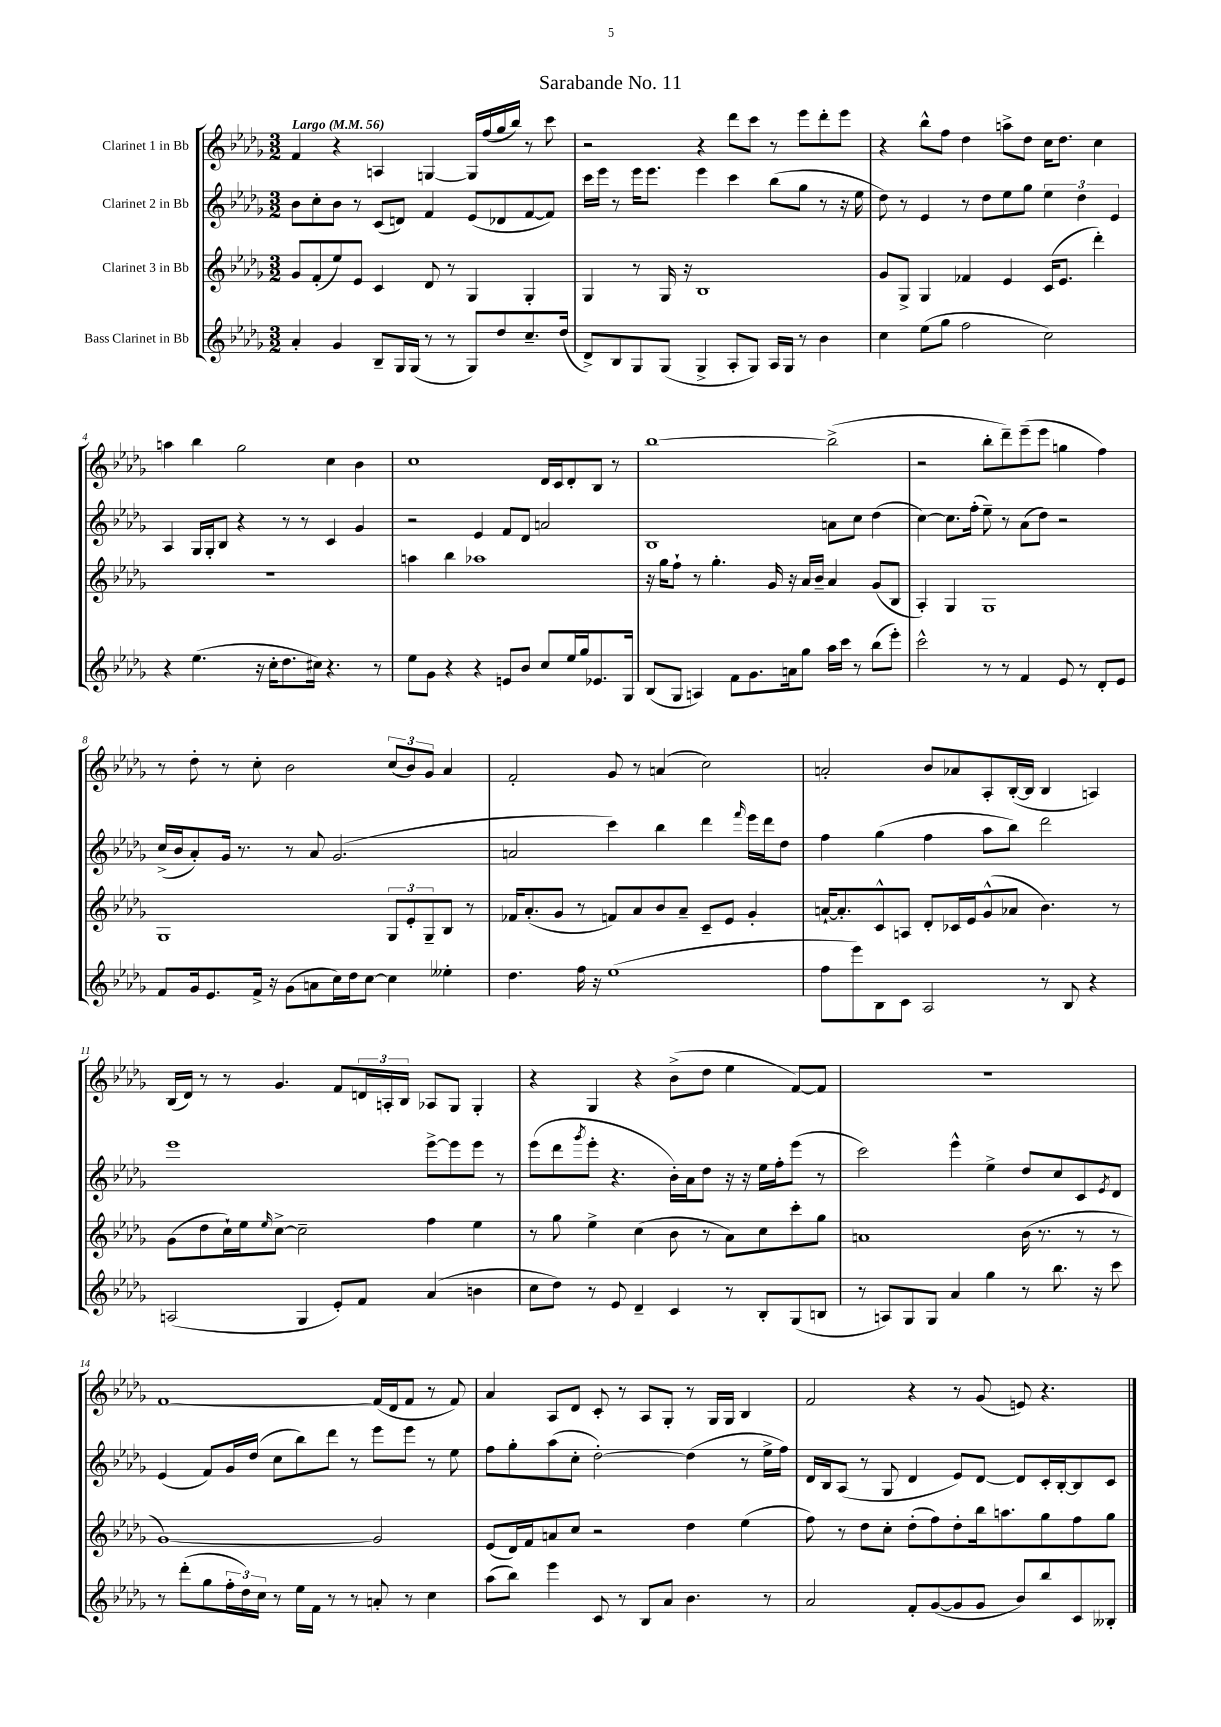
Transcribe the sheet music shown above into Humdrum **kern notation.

**kern	**kern	**kern	**kern
*staff4	*staff3	*staff2	*staff1
*clefG2	*clefG2	*clefG2	*clefG2
*k[b-e-a-d-g-]	*k[b-e-a-d-g-]	*k[b-e-a-d-g-]	*k[b-e-a-d-g-]
*M3/2	*M3/2	*M3/2	*M3/2
*MM56	*MM56	*MM56	*MM56
4a-'	8g-	8b-	4f
.	(8f'	8cc'	.
4g-	8ee-)	8b-	4r
.	8e-	8r	.
8B-~	4c	(8c	4A
16G-	.	8d)	.
(16G-	.	.	.
8r	8d-	4f	[4G
8r	8r	.	.
8G-)	4G-	(8e-	16G]
.	.	.	(16ff
8dd-	.	8d-	16gg-
.	.	.	16bb-)
8.cc~	4G-'	[8f	8r
.	.	8f])	8ccc
(16dd-	.	.	.
=	=	=	=
8d-^)	4G-	16ccc	2r
.	.	16eee-	.
8B-	.	8r	.
8G-	8r	16eee-	.
.	.	8.eee-	.
(8G-	16G-	.	.
.	16r	.	.
4G-^	1B-	4eee-	4r
8A-'	.	4ccc	8ddd-
8G-)	.	.	8ccc
16A-	.	(8bb-	8r
16G-	.	.	.
8r	.	8gg-	8eee-
4b-	.	8r	8ddd-'
.	.	16r	8eee-
.	.	16ee-	.
=	=	=	=
4cc	8g-	8dd-)	4r
.	8G-^	8r	.
(8ee-	4G-	4e-	8bb-^^
8gg-	.	.	8ff
2ff	4f-	8r	4dd-
.	.	8dd-	.
.	4e-	8ee-	8aa^
.	.	8gg-	8dd-
2cc)	(16c	6ee-	16cc
.	8.e-	.	8.dd-
.	.	6dd-	.
.	4ddd-')	.	4cc
.	.	6e-	.
=	=	=	=
4r	1.r	4A-	4aa
(4.ee-	.	16G-	4bb-
.	.	16G-'	.
.	.	8B-	.
.	.	4r	2gg-
16r	.	.	.
16cc'	.	.	.
8.dd-	.	8r	.
.	.	8r	.
16cc#)	.	.	.
4.r	.	4c	4cc
.	.	4g-	4b-
8r	.	.	.
=	=	=	=
8ee-	4aa	2r	1cc
8g-	.	.	.
4r	4bb-	.	.
4r	1aa-	4e-	.
8e	.	8f	.
8b-	.	8d-	.
8cc	.	2a	16d-
.	.	.	16c
16ee-	.	.	8d-'
16gg-	.	.	.
8.e-	.	.	8B-
.	.	.	8r
16G-	.	.	.
=	=	=	=
(8B-	16r	1B-	[1bb-
.	16gg-	.	.
8G-	8ff`	.	.
4A)	8r	.	.
.	4.gg-'	.	.
8f	.	.	.
8.g-	.	.	.
.	16g-	.	.
16a	16r	.	.
8gg-	16a-	.	.
.	16b-~	.	.
16aa-	4a-	8a	(2bb-^]
16ccc	.	.	.
8r	.	8cc	.
(8bb-	(8g-	(4dd-	.
8eee-')	8B-	.	.
=	=	=	=
2ccc^^	4A-')	[4cc)	2r
.	4G-	8.cc]	.
.	.	(16ff'	.
8r	1G-	8ee-~)	8bb-'
8r	.	8r	8ddd-~)
4f	.	(8a-	(8eee-~
.	.	8dd-)	8eee-
8e-	.	2r	4gg
8r	.	.	.
8d-'	.	.	4ff)
8e-	.	.	.
=	=	=	=
8f	1G-	(16cc^	8r
.	.	16b-	.
16g-	.	8a-')	8dd-'
8.e-	.	.	.
.	.	16g-	8r
.	.	8.r	.
16f^	.	.	8cc'
16r	.	.	.
(8g-	.	8r	2b-
8a	.	8a-	.
16cc)	.	(2.g-	.
16dd-	.	.	.
[8cc	.	.	.
4cc]	12G-	.	(12cc
.	12e-'	.	12b-)
.	12G-~	.	12g-
4ee--'	8B-	.	4a-
.	8r	.	.
=	=	=	=
4.dd-	16f-	2a	2f'
.	(8.a-'	.	.
.	8g-	.	.
16ff	8r	.	.
16r	.	.	.
(1ee-	8f)	4ccc)	8g-
.	8a-	.	8r
.	8b-	4bb-	(4a
.	8a-~	.	.
.	8c~	4ddd-	2cc)
.	8e-	.	.
.	.	16qqfff	.
.	4g-'	16eee-	.
.	.	16ddd-	.
.	.	8dd-	.
=	=	=	=
8ff	[16a`	4ff	2a'
.	8.a']	.	.
8eee-)	.	.	.
8B-	8c^^	(4gg-	.
8c	8A	.	.
2A-	8d-'	4ff	8b-
.	16c-	.	8a-
.	16e-	.	.
.	(8g-^^	8aa-	8A-'
.	8a-	8bb-)	([16B-'
.	.	.	16B-]
8r	4.b-)	2ddd-	4B-
8B-	.	.	.
4r	.	.	4A)
.	8r	.	.
=	=	=	=
(2A	(8g-	1eee-	(16B-
.	.	.	16d-)
.	8dd-	.	8r
.	16cc`)	.	8r
.	16ee-	.	.
.	16qqee-	.	.
.	[8cc^	.	4.g-
4G-	2cc~]	.	.
8e-')	.	.	8f
8f	.	.	24d
.	.	.	24A'
.	.	.	24B-
(4a-	4ff	[8eee-^	8A-
.	.	8eee-]	8G-
4b	4ee-	8eee-	4G-'
.	.	8r	.
=	=	=	=
8cc	8r	(8eee-	4r
8dd-)	8gg-	8ddd-	.
.	.	8qggg-	.
8r	4ee-^	8eee-'	4G-
8e-	.	4.r	.
4d-~	(4cc	.	4r
4c	8b-	16b-')	(8b-^
.	.	16a-	.
.	8r	8dd-	8dd-
8r	8a-)	16r	4ee-
.	.	16r	.
8B-'	8cc	16ee-	.
.	.	16ff'	.
(8G-	8ccc'	(8eee-	[8f)
8B	8gg-	8r	8f]
=	=	=	=
8r	1a	2ccc)	1.r
8A)	.	.	.
8G-	.	.	.
8G-	.	.	.
4a-	.	4eee-^^	.
4gg-	.	4ee-^	.
8r	(16b-	8dd-	.
.	8.r	.	.
8.bb-	.	8cc	.
.	8r	8c	.
16r	.	.	.
.	.	8qe-	.
8ccc	8r	8d-	.
=	=	=	=
8r	[1g-)	(4e-	[1f
(8ddd-'	.	.	.
8gg-	.	8f)	.
24ff'	.	16g-	.
24dd-)	.	.	.
.	.	(16dd-	.
24cc	.	.	.
8r	.	8cc	.
16ee-	.	8bb-)	.
16f	.	.	.
8r	.	8ddd-	.
8r	.	8r	.
8a'	2g-]	8eee-	(16f]
.	.	.	16d-
8r	.	8eee-	8f
4cc	.	8r	8r
.	.	8ee-	8f)
=	=	=	=
(8aa-	(8e-	8ff	4a-
8bb-)	16d-)	8gg-'	.
.	16f	.	.
4eee-	8a	(8aa-	8A-
.	8cc	8cc'	8d-
8c	2r	[2dd-')	8c'
8r	.	.	8r
8B-	.	.	8A-
8a-	.	.	8G-'
4.b-	4dd-	(4dd-]	8r
.	.	.	16G-
.	.	.	16G-
.	(4ee-	8r	4B-
8r	.	16ee-^	.
.	.	16ff)	.
=	=	=	=
2a-	8ff)	16d-	2f
.	.	16B-	.
.	8r	(8A-	.
.	8dd-	8r	.
.	8cc'	8G-	.
8f'	(8dd-'	4d-	4r
([8g-	8ff)	.	.
8g-]	8dd-'	8e-)	8r
8g-	16bb-	[8d-	(8g-
.	8.aa	.	.
8b-)	.	8d-]	8e)
8bb-	8gg-	16c'	4.r
.	.	[16B-'	.
8c	8ff	8B-]	.
8B--'	8gg-	8c	.
==	==	==	==
*-	*-	*-	*-
